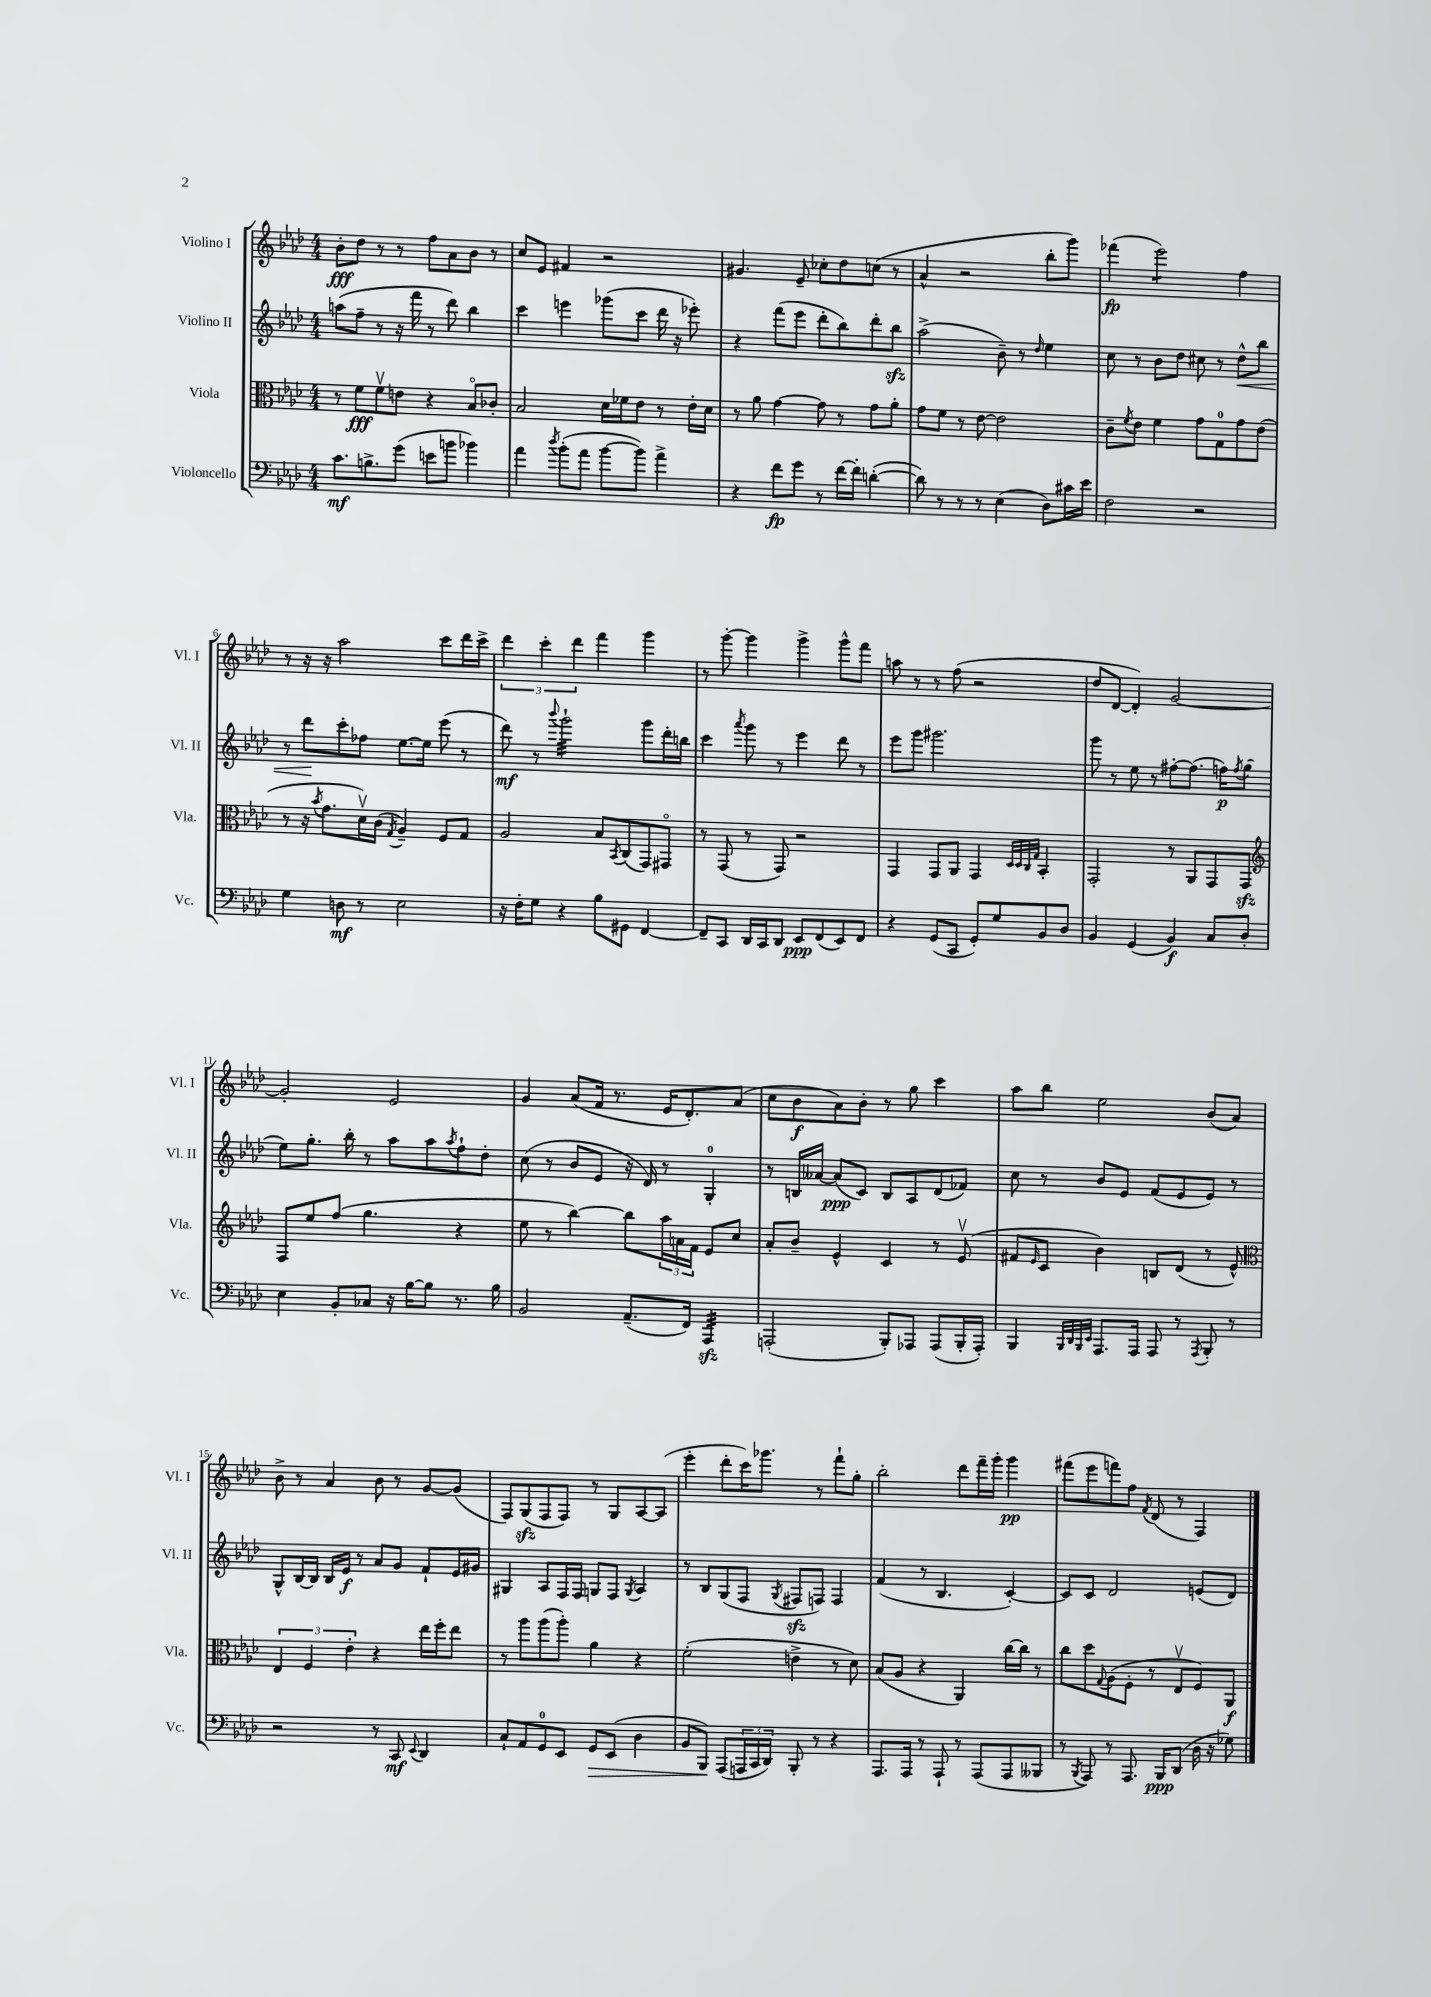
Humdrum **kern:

**kern	**kern	**kern	**kern
*staff4	*staff3	*staff2	*staff1
*clefF4	*clefC3	*clefG2	*clefG2
*k[b-e-a-d-]	*k[b-e-a-d-]	*k[b-e-a-d-]	*k[b-e-a-d-]
*M4/4	*M4/4	*M4/4	*M4/4
8.c	8r	(8aa	8b-'
.	8f	8ff~	8dd-
8.B^	.	.	.
.	8fv	8r	8r
(8g	8e	16r	8r
.	.	16fff	.
8e	4r	8r	8ff
8b	.	8ddd-)	8a-
4b-)	8B-o	4bb-	8b-
.	8c-'	.	8r
=	=	=	=
4a-	2B-	4ccc	8cc
.	.	.	8e-
8qdd-	.	.	.
(8b-'	.	4eee	4f#
8a-	.	.	.
[8b-	16d-	(8ggg-	2r
.	16f-	.	.
8b-])	8e-	8ccc	.
4a-^	8r	16ddd-	.
.	.	16r	.
.	16e-'	8eee-')	.
.	16d-	.	.
=	=	=	=
4r	8r	4r	4.g#
.	8a-	.	.
8f	[4g	(8fff	.
8g	.	8eee-	8e-~
8r	8g]	8ddd-'	8cc-'
[16f	8r	8bb-)	8dd-
16f']	.	.	.
([4d'	8g	8ddd-'	(8cc
.	8a-'	8bb-	8r
=	=	=	=
8d])	8g	(2aa-^	4a-^^
8r	8f	.	.
8r	8r	.	2r
8r	[8e-	.	.
(4E-	2e-]	8b-~)	.
.	.	8r	.
.	.	16qqdd-	.
8D-)	.	4ee-	8bb-'
16c#	.	.	8ggg)
16e-	.	.	.
=	=	=	=
2F	8c~	8cc	(4fff-
.	8qf	.	.
.	8e-	8r	.
.	4f	8b-	2eee-)
.	.	8dd-	.
2r	8g	8cc#	.
.	8G	8r	.
.	8g	8dd-^^	4ff
.	(8e-	8bb-	.
=	=	=	=
4G	8r	8r	8r
.	16r	8ddd-	16r
.	8qb-	.	.
.	8.g	.	16r
8D	.	8ccc'	2aa-
8r	16d-v)	8ff-	.
.	(16c	.	.
.	8qG	.	.
2E-	4A-~)	[8.ee-	.
.	.	16ee-]	.
.	8F	(8eee-	8ccc
.	8G	8r	16ddd-
.	.	.	16ccc^
=	=	=	=
16r	2A-	8ddd-)	6ddd-
16F'	.	.	.
8G	.	8r	.
.	.	.	6ccc'
.	.	8qqbbb-	.
4r	.	2ggg`	.
.	.	.	6ddd-
8B-	8B-	.	4fff
.	8qBB-	.	.
8GG#	(8C	.	.
[4FF	8GG)	8ggg	4ggg
.	8GG#o	16ddd-'	.
.	.	16bb	.
=	=	=	=
8FF~]	8r	4ccc	8r
8CC	(8GG	.	[8ggg'
.	.	8qaaa-	.
16DD-	8r	8ggg	4ggg]
16CC	.	.	.
8DD-	8GG)	8r	.
8EE-	2r	4eee-	4ggg^
(8FF	.	.	.
8EE-)	.	8ddd-	8ggg^^
8FF	.	8r	8fff
=	=	=	=
4r	4GG	8eee-	8aa
.	.	8ggg	8r
(8GG	8GG	2.ggg#	8r
8CC	8AA-	.	(8ff
8GG')	4GG	.	2r
8G	.	.	.
.	32qqD-	.	.
.	32qqD-	.	.
.	32qqC	.	.
.	32qqG	.	.
8BB-	4BB-'	.	.
8D-	.	.	.
=	=	=	=
4BB-	2GG'	8ggg	8dd-
.	.	8r	[8d-
(4GG	.	8ee-	4d-'])
.	.	8r	.
4BB-)	8r	[8ff#'	[2g
.	8AA-	(8.ff#]	.
8C	8GG	.	.
.	.	16ff)	.
.	.	8qff	.
8D-'	8GG	(8gg	.
=	=	=	=
*	*clefG2	*	*
4E-	8F	8ee-)	2g']
.	8ee-	8.gg'	.
8BB-'	(8ff	.	.
.	.	16bb-'	.
8C-	4.gg	8r	.
16r	.	8aa-	2e-
[16B-	.	.	.
8B-]	.	8aa-	.
.	.	8qaa-	.
8.r	4r	8ff`	.
.	.	8dd-'	.
16B-	.	.	.
=	=	=	=
2BB-	8ee-	(8cc	4g
.	8r	8r	.
.	[4bb-)	8b-	(8a-
.	.	8e-	16f
.	.	.	8.r
(8.AA-~	8bb-]	16r	.
.	.	16d-)	.
.	24aa-	8r	16e-
.	24a	.	.
16FF)	.	.	8.d-')
.	24f	.	.
4AAA-	8e-	4G'	.
.	8cc	.	(8a-
=	=	=	=
(2AAA'	8a-'	8r	8cc
.	8b-~	16B	8b-
.	.	[16a--	.
.	4e-^^	(8a--]	8a-)
.	.	8c)	8b-'
8BBB-')	4c	8B	8r
8AAA-	.	8A-	8gg
(8AAA-	8r	(8d-	4ccc
16BBB-'	(8e-v	8f-)	.
16AAA-')	.	.	.
=	=	=	=
4BBB-	8f#	8cc	8aa-
.	16qqe-	.	.
.	8c	8r	8bb-
32qqBBB-	.	.	.
32qqDD-	.	.	.
32qqBBB-	.	.	.
32qqEE-	.	.	.
8.AAA-	4b-)	8b-	2ee-
.	.	8e-	.
16AAA-	.	.	.
8AAA-	8B	(8f	.
8r	(8d-	8e-	.
8qAAA-	.	.	.
8BBB-'	8r	8e-)	(8b-
8r	8e-^^)	8r	8a-)
=	=	=	=
*	*clefC3	*	*
2r	6E-	8G^^	8b-^
.	.	[16B-	8r
.	6F	.	.
.	.	16B-]	.
.	.	16B-	4a-
.	.	16e-	.
.	6e-'	.	.
.	.	8r	.
8r	4r	8a-	8b-
8CC	.	8g	8r
8qqEE-	.	.	.
4DD-	16ee-	8f`	[8g
.	16ff'	.	.
.	8ee-	16e-	(8g]
.	.	16g#	.
=	=	=	=
8C`	8r	4G#	8F)
8AA-	8aa-	.	(8G
8GG	(8aa-	8A-	8F
8EE-	8aa-')	16F	8F)
.	.	16F	.
8GG	4a-	8G	8r
(8EE-	.	8F	8G
.	.	8qG	.
4D-	4r	4A-	[8A-
.	.	.	(8A-]
=	=	=	=
8BB-	(2f'	8r	4eee-'
8BBB-)	.	8B-	.
(8AAA-	.	(8G	8ddd-'
24AAA	.	8F	16ccc)
24CC	.	.	.
.	.	.	8.ggg-
24DD-)	.	.	.
.	.	8qG	.
8BBB-'	4e^	8F#	.
8r	.	8F)	8r
4r	8r	4F	8fff`
.	8d-)	.	8gg'
=	=	=	=
8.AAA-	(8B-	(4f	2bb-'
.	8A-	.	.
16AAA-	.	.	.
8r	4r	8r	.
8AAA-`	.	4.B-	.
8r	4AA-)	.	8ddd-
(8AAA-	.	.	16fff~
.	.	.	16ggg'
8AAA-	[16cc	[4c')	4ggg
.	16cc]	.	.
8BBB--	8r	.	.
=	=	=	=
8r	8cc	8c]	(8fff#
8qBBB-	.	.	.
8AAA-)	8dd-	8c	8eee-
.	8qqG	.	.
8r	(8A-	2d-	8fff)
8.AAA-	8F'	.	8ff
.	.	.	8qf
.	8r	.	(8d-
16BBB-	.	.	.
(8DD-	8E-v	.	8r
16D-	8F)	(8e	4F)
16r	.	.	.
8G-)	8AA-	8d-)	.
==	==	==	==
*-	*-	*-	*-
